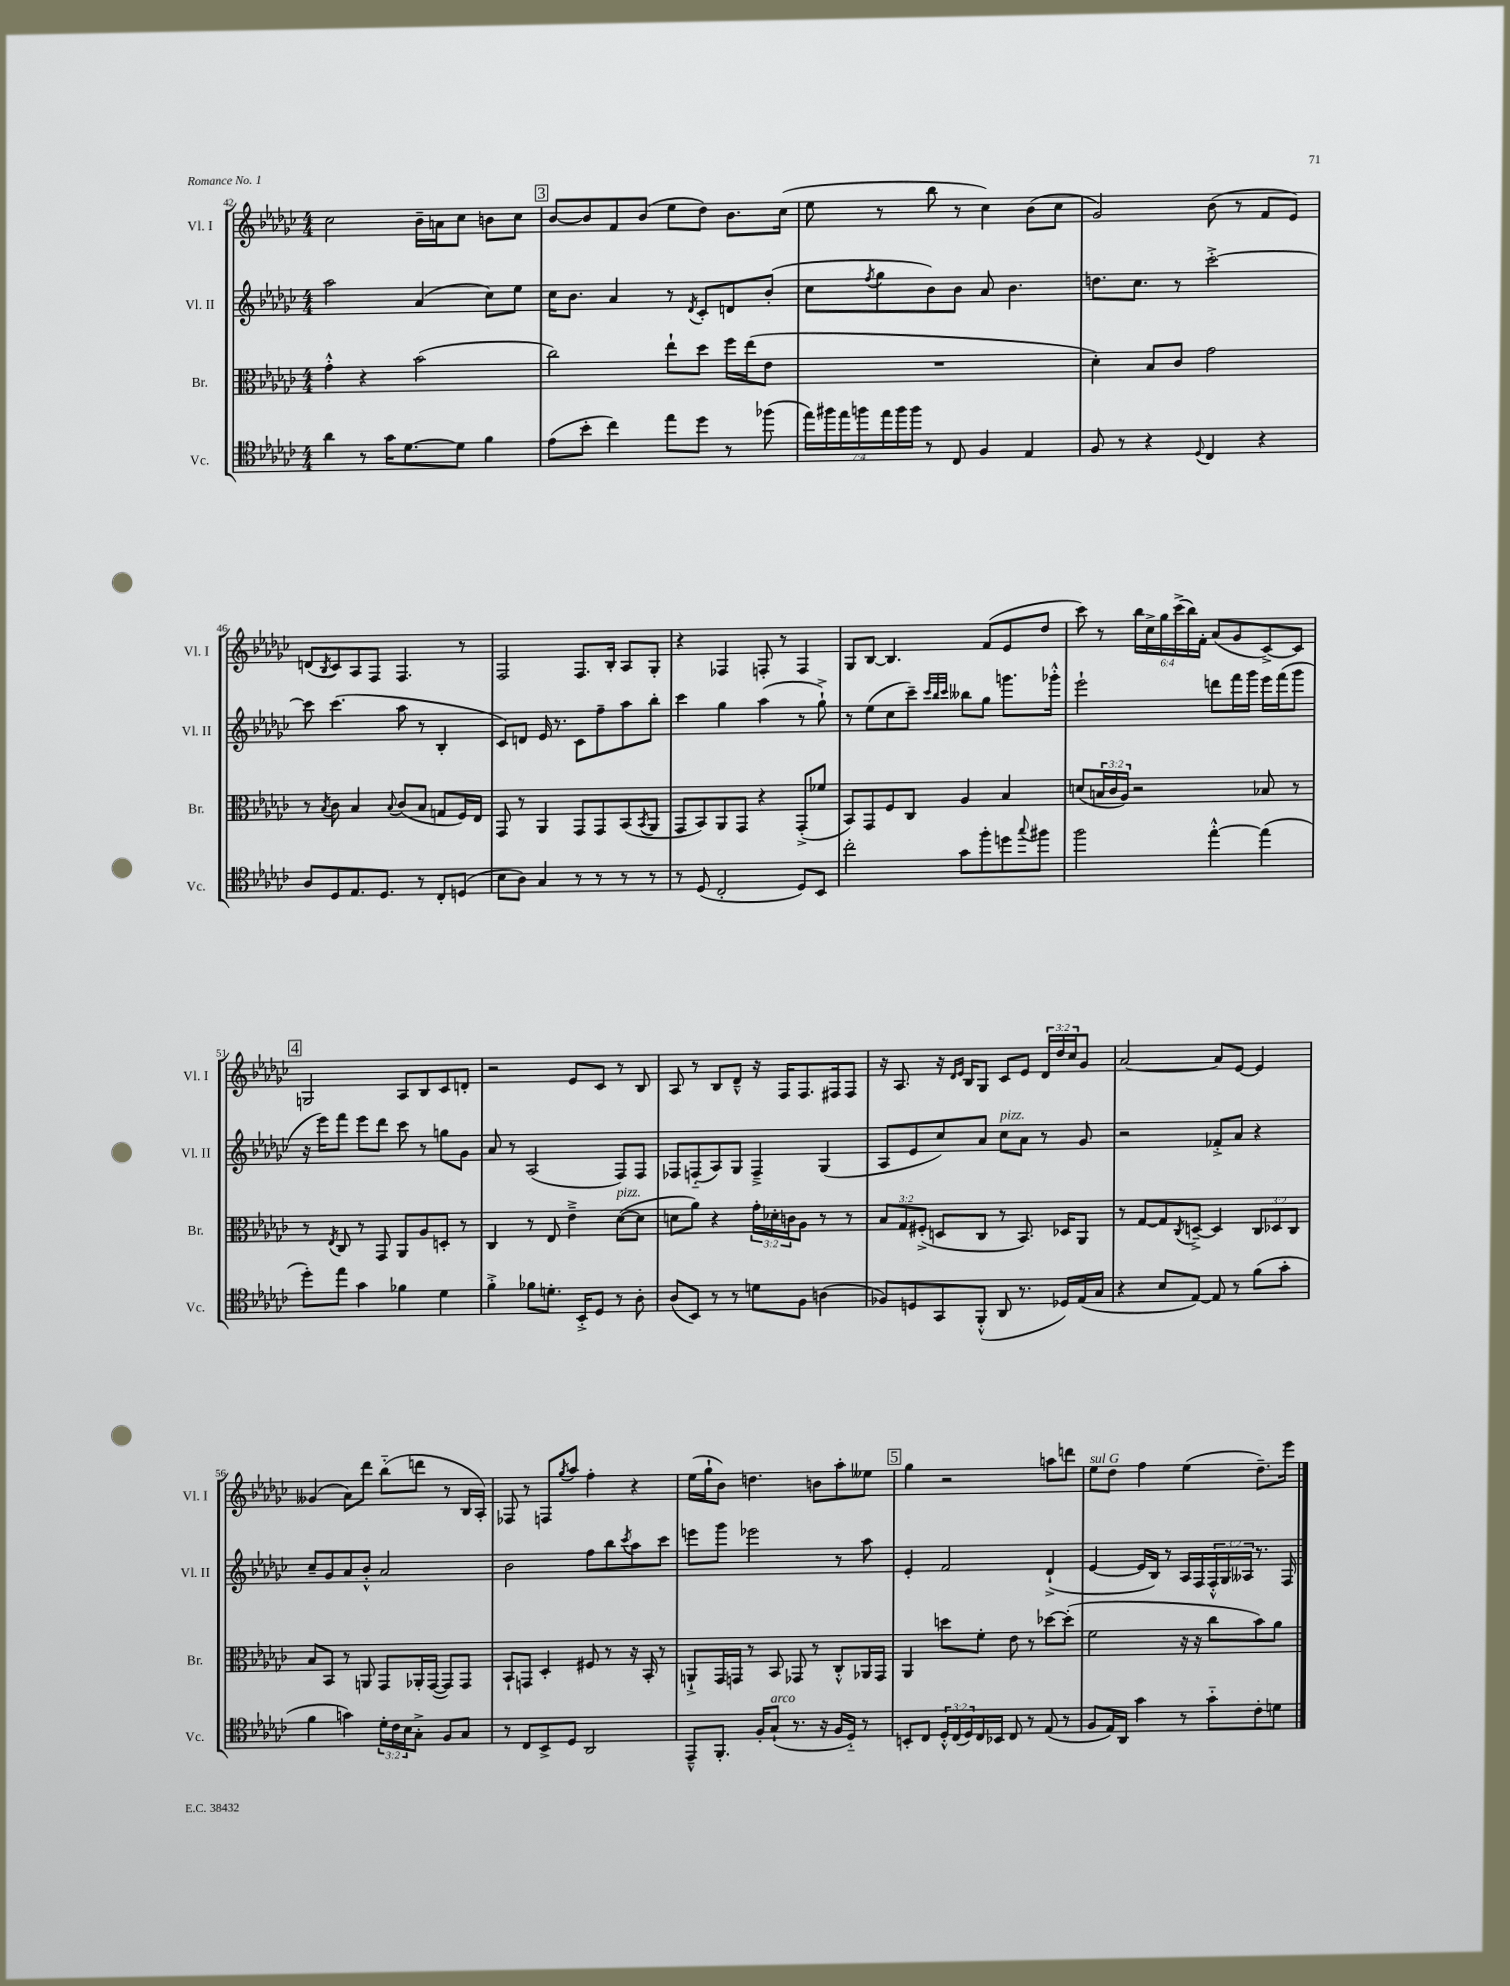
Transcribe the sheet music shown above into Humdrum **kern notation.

**kern	**kern	**kern	**kern
*staff4	*staff3	*staff2	*staff1
*clefC4	*clefC3	*clefG2	*clefG2
*k[b-e-a-d-g-c-]	*k[b-e-a-d-g-c-]	*k[b-e-a-d-g-c-]	*k[b-e-a-d-g-c-]
*M4/4	*M4/4	*M4/4	*M4/4
4a-	4g-'^^	2aa-	2cc-
8r	4r	.	.
16g-	.	.	.
[8.d-	.	.	.
.	(2b-	(4a-	16b-~
.	.	.	16a
8d-]	.	.	8cc-
4f	.	8cc-)	8b
.	.	8ee-	8cc-
=	=	=	=
(8e-	2cc-)	16cc-	[8b-
.	.	8.b-	.
8b-'	.	.	8b-]
4cc-)	.	4a-	8f
.	.	.	(8b-
8ee-	8ee-`	8r	8ee-
.	.	8qd-	.
8dd-	8dd-	8c-'	8dd-)
8r	16ff	8d	8.b-
.	(16ee-	.	.
(8ff-	8e-	(8b-'	.
.	.	.	(16cc-
=	=	=	=
28ee-)	1r	8cc-	8ee-
28ff#	.	.	.
28ee-	.	.	.
28ff	.	.	.
.	.	8qff	.
.	.	8gg-	8r
28ee-	.	.	.
28ff	.	.	.
28ff	.	.	.
8r	.	8b-)	8bb-
8C-	.	8b-	8r
4F	.	8a-	4cc-)
.	.	4.b-	.
4E-	.	.	(8b-
.	.	.	8cc-
=	=	=	=
8F	4d-')	8.dd	2g-)
8r	.	.	.
.	.	8.cc-	.
4r	8B-	.	.
.	8c-	8r	.
8qqD-	.	.	.
4C-	2g-	[2ccc-'^	(8b-
.	.	.	8r
4r	.	.	8f
.	.	.	8e-)
=	=	=	=
8A-	8r	8ccc-]	(8d
.	8qB-	.	8qB-
8D-	8c-	(4.ccc-	8c-)
8.E-	4B-	.	8A-
.	.	.	8F
8.D-	.	.	.
.	8qqB-	.	.
.	(8c-	8aa-	4.F
8r	8B-	8r	.
8C-'	8G	4B-'	.
(8D	16F)	.	8r
.	16E-	.	.
=	=	=	=
8B-	8GG-	8c-)	2F
8A-)	8r	8d	.
4G-	4AA-	16e-	.
.	.	8.r	.
8r	8GG-	8c-	8.F
8r	8GG-	8ff~	.
.	.	.	16B-'
8r	(8BB-	8aa-	8A-
.	8qBB-	.	.
8r	8AA-	8bb-'	8G-'
=	=	=	=
8r	8GG-	4ccc-	4r
(8D-	8BB-)	.	.
2C-'	8AA-	4gg-	4F-
.	8GG-	.	.
.	4r	(4aa-	8F'
.	.	.	8r
8D-)	(8GG-'^	8r	4F
8BB-	8f-	8gg-`^)	.
=	=	=	=
2cc-'	8BB-)	8r	8G-
.	8GG-	(8ee-	[8B-
.	8F	8cc-	4.B-]
.	8C-	8ccc-~)	.
.	.	32qqccc-	.
.	.	32qqbb-	.
.	.	32qqccc-	.
8g-	4A-	8bb--	.
8ff'	.	8gg-	(8f
8dd	4B-	8.ggg	8e-
8qqgg-	.	.	.
8ff#	.	.	8dd-
.	.	16ggg-'^^	.
=	=	=	=
2ff	(8d	2eee-`	8ccc-)
.	24B	.	8r
.	24c-	.	.
.	24A-)	.	.
.	2r	.	24bb-
.	.	.	24cc-^
.	.	.	24gg-
.	.	.	(24ccc-^
.	.	.	24bb-)
.	.	.	24f'
[4ee-'^^	.	8ddd	(8a-
.	.	16fff	8g-
.	.	16ggg-	.
(4ee-]	8B-	16eee-	[8c-^)
.	.	(16fff	.
.	8r	8ggg-	8c-]
=	=	=	=
8dd-')	8r	16r	2G
.	.	16eee-)	.
.	8qE-	.	.
8ee-	8C-	8fff	.
4g-	8r	8eee-	.
.	8GG-	8ddd-	.
4f-	8AA-	8ccc-	8A-
.	8A-	8r	8B-
4d-	8D'	8gg	8c-
.	8r	8g-	8d'
=	=	=	=
4f'^	4C-	8a-	2r
.	.	8r	.
8f-	8r	(2A-	.
8.d'	8E-	.	.
.	4e-~^	.	8e-
16BB-'^	.	.	.
8D-	.	.	8c-
8r	([8d-	8F)	8r
8A-'	8d-]	8F	8B-
=	=	=	=
(8A-	8d	8F-	8A-
8BB-)	8a-)	(8F'~	8r
8r	4r	8A-)	8B-
8r	.	8G-	8d-~^^
8d	24g-'	4F~^	16r
.	24d-'	.	.
.	.	.	16F
.	24c	.	.
8F	8A-	.	8.F
(4A	8r	(4G-	.
.	.	.	16F#
.	8r	.	8F#
=	=	=	=
8F-)	12B-	8A-	16r
.	.	.	8.A-
.	12G-	.	.
8D	.	8e-	.
.	(12F#'^	.	.
8GG-	8D	8cc-)	16r
.	.	.	16qqd-
.	.	.	16qqe-
.	.	.	16B-
(8FF'^^	8C-	8a-	8G-
8AA-	8r	8cc-	8c-
8.r	8.BB-)	8a-	8e-
.	.	8r	24d-
.	.	.	24dd-
16D-)	16D-	.	.
.	.	.	24cc-
(16E-	8AA-	8g-	8g-
16G-	.	.	.
=	=	=	=
4r	8r	2r	[2a-
.	[8G-	.	.
8B-	8G-]	.	.
.	8qC-	.	.
[8E-)	[8D~^	.	.
8E-]	4D]	8f-'^	8a-]
8r	.	8a-	[8e-
(8f	12C-	4r	4e-]
.	12D-	.	.
8g-'	.	.	.
.	12C-	.	.
=	=	=	=
4f	8B-	8cc-~	(4g--
.	8BB-	8g-	.
4g)	8r	8a-	8a-)
.	8AA	8b-'^^	8ddd-
24d-'	8GG-	2a-	(8bb-'~
24c-	.	.	.
24B-	.	.	.
8G-'^	16AA-'	.	8ddd
.	([16GG-	.	.
8F	8GG-])	.	8r
8G-	8GG-	.	16B-
.	.	.	16A-')
=	=	=	=
8r	8BB-`	2b-	8F-
8C-	8GG	.	8r
8BB-^	4D-'	.	8F
.	.	.	8qgg-
8D-	.	.	8aa-
2AA-	8F#	8ff	4ff'
.	8r	8bb-	.
.	.	8qccc-	.
.	16r	8aa-	4r
.	16BB-'	.	.
.	8r	8ccc-	.
=	=	=	=
8EE-~^^	8AA`^	8eee	(16ee-
.	.	.	16gg-`
8.FF'	16GG-	8ggg-	8b-)
.	16GG	.	.
.	8r	2eee-	4.dd
16F'	.	.	.
(8G-`	8BB-	.	.
8.r	8GG-	.	.
.	8r	.	8b
16r	.	.	.
16F	8C-'^^	8r	8aa-'
16D-'~)	.	.	.
8r	16AA-	8aa-	8ee--
.	16GG-	.	.
=	=	=	=
8BB'	4AA-	4e-'	4gg-
8C-	.	.	.
24D-'^^	8dd	2f	2r
(24C-	.	.	.
24D-)	.	.	.
16C-	8f'	.	.
16BB-	.	.	.
8C-	8e-	.	.
8r	8r	.	.
(8E-	[8dd-	(4d-`^	8aa
8r	(8dd-']	.	8ddd
=	=	=	=
8F	2f	[4e-	8ee-
16E-)	.	.	8dd-
16AA-	.	.	.
4g-	.	16e-]	4ff
.	.	16B-)	.
.	.	8r	.
8r	16r	16A-	(4ee-
.	16r	16F	.
8g-'~	8cc-	24F'^^	.
.	.	24G-	.
.	.	24A--	.
8c-'	8b-)	8.r	8.dd-~)
8d	8a-	.	.
.	.	16F	16eee-
==	==	==	==
*-	*-	*-	*-
